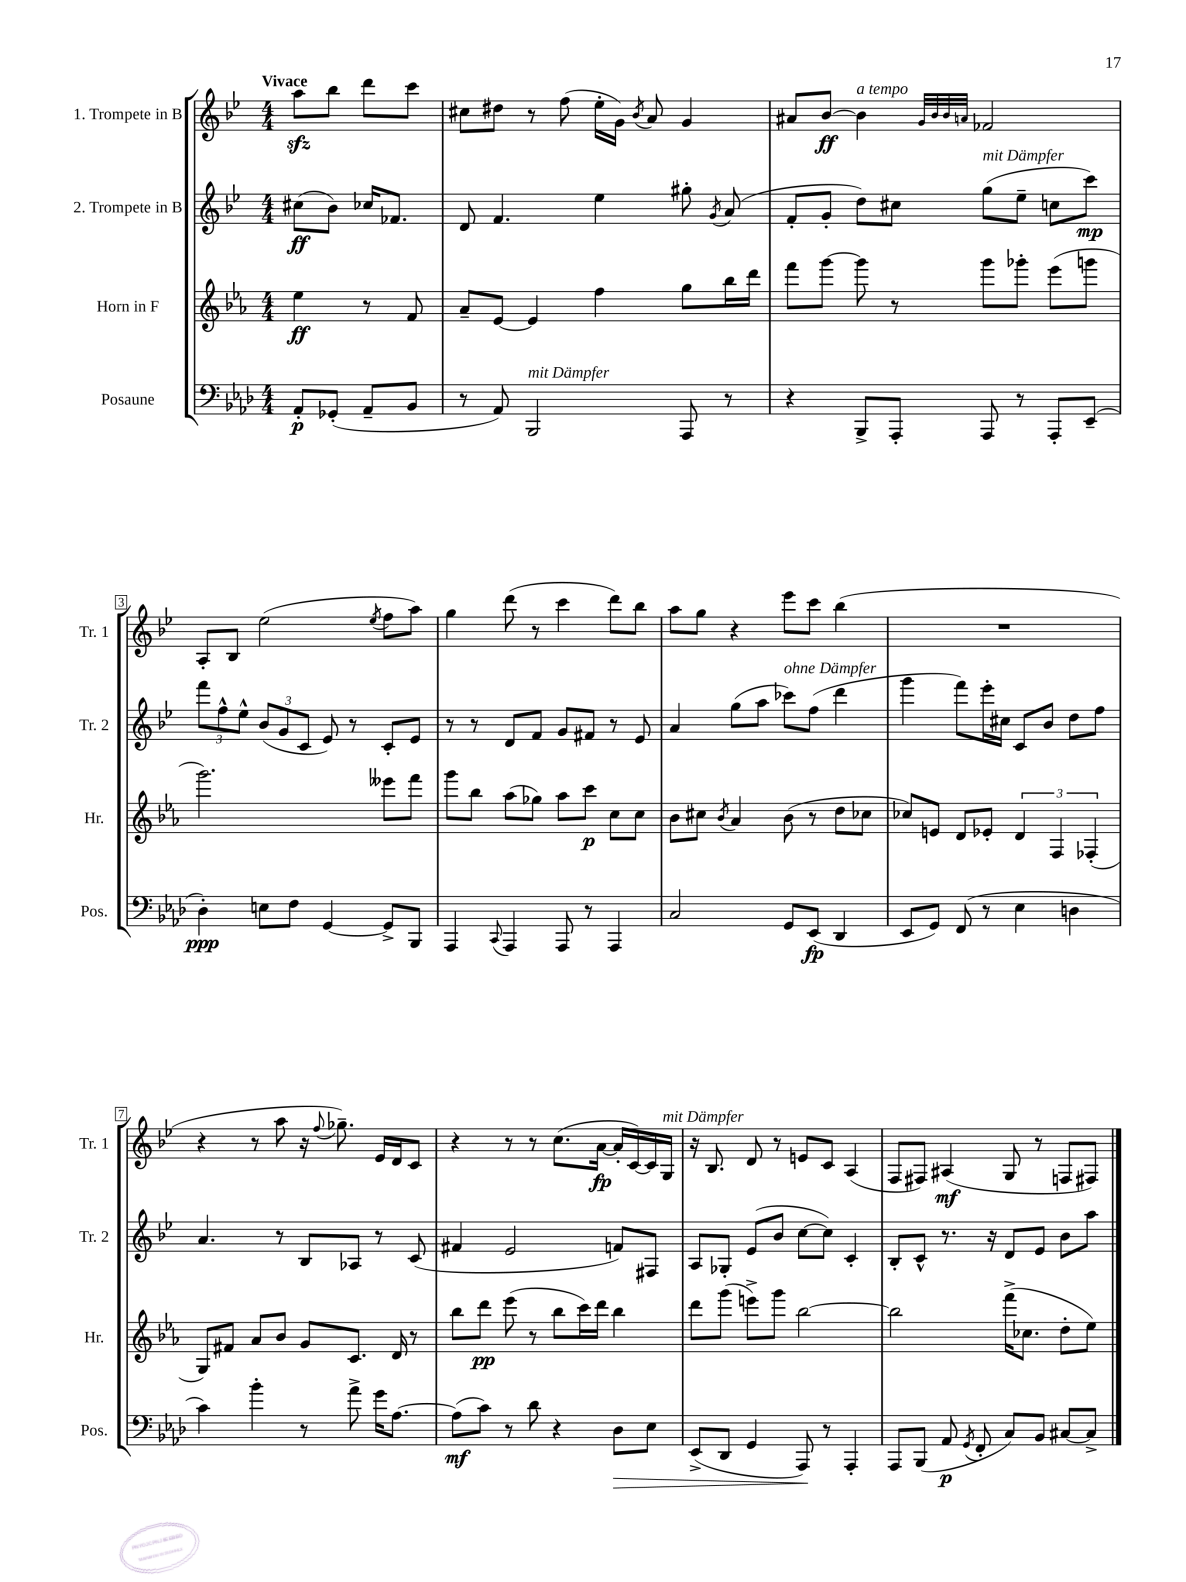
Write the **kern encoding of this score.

**kern	**dynam	**kern	**dynam	**kern	**dynam	**kern	**dynam
*part4	*part4	*part3	*part3	*part2	*part2	*part1	*part1
*staff4	*staff4	*staff3	*staff3	*staff2	*staff2	*staff1	*staff1
*I"Posaune	*	*I"Horn in F	*	*I"2. Trompete in B	*	*I"1. Trompete in B	*
*I'Pos.	*	*I'Hr.	*	*I'Tr. 2	*	*I'Tr. 1	*
*clefF4	*	*clefG2	*	*clefG2	*	*clefG2	*
*k[b-e-a-d-]	*	*k[b-e-a-]	*	*k[b-e-]	*	*k[b-e-]	*
*M4/4	*	*M4/4	*	*M4/4	*	*M4/4	*
=	=	=	=	=	=	=	=
!	!	!	!	!	!	!LO:TX:a:B:t=Vivace	!
8AA-'/L	p	4ee-\	ff	(8cc#X\L	ff	8aazz\L	.
(8GG-X'/J	.	.	.	8b-\J)	.	8bb-\J	.
8AA-~/L	.	8r	.	16cc-X/KL	.	8ddd\L	.
.	.	.	.	8.f-X/J	.	.	.
8BB-/J	.	8f/	.	.	.	8ccc\J	.
=1	=1	=1	=1	=1	=1	=1	=1
8r	.	8a-~/L	.	8d/	.	8cc#X\L	.
8AA-/)	.	[8e-/J	.	4.f/	.	8dd#X\J	.
!LO:TX:a:i:t=mit Dämpfer	!	!	!	!	!	!	!
2BBB-/	.	4e-/]	.	.	.	8r	.
.	.	.	.	.	.	(8ff\	.
.	.	4ff\	.	4ee-\	.	16ee-'\LL	.
.	.	.	.	.	.	16g\JJ)	.
.	.	.	.	.	.	8qb-/	.
.	.	.	.	.	.	8a/	.
8AAA-/	.	8gg\L	.	8gg#X'\	.	4g/	.
.	.	.	.	8qg/	.	.	.
8r	.	16bb-\L	.	(8a/	.	.	.
.	.	16ddd\JJ	.	.	.	.	.
=2	=2	=2	=2	=2	=2	=2	=2
4r	.	8fff\L	.	8f'/L	.	8a#X/L	.
.	.	[8ggg\J	.	8g'/J	.	[8b-/J	ff
!	!	!	!	!	!	!LO:TX:a:i:t=a tempo	!
8BBB-^/L	.	8ggg\]	.	8dd\L)	.	4b-\]	.
8AAA-'/J	.	8r	.	8cc#X\J	.	.	.
.	.	.	.	.	.	32qqg/LLL	.
.	.	.	.	.	.	32qqb-/	.
.	.	.	.	.	.	32qqb-/	.
.	.	.	.	.	.	32qqan/JJJ	.
!	!	!	!	!LO:TX:a:i:t=mit Dämpfer	!	!	!
8AAA-/	.	8ggg\L	.	(8gg\L	.	2f-X/	.
8r	.	8ggg-X'\J	.	8ee-~\J	.	.	.
8AAA-'/L	.	(8eee-\L	.	8ccn\L	.	.	.
(8EE-~/J	.	8gggn\J	.	8ccc\J)	mp	.	.
!!LO:LB:g=z
=3	=3	=3	=3	=3	=3	=3	=3
4D-'\)	ppp	2.ggg\)	.	12fff\L	.	8A'/L	.
.	.	.	.	12ff^^\	.	.	.
.	.	.	.	.	.	8B-/J	.
.	.	.	.	12ee-^^\J	.	.	.
8En\L	.	.	.	(12b-/L	.	(2ee-\	.
.	.	.	.	12g/	.	.	.
8F\J	.	.	.	.	.	.	.
.	.	.	.	12c/J	.	.	.
[4GG/	.	.	.	8e-/)	.	.	.
.	.	.	.	8r	.	.	.
.	.	.	.	.	.	8qee-/	.
8GG^/L]	.	8eee--X\L	.	8c'/L	.	8ff\L	.
8BBB-/J	.	8fff\J	.	8e-/J	.	8aa\J)	.
=4	=4	=4	=4	=4	=4	=4	=4
4AAA-/	.	8ggg\L	.	8r	.	4gg\	.
.	.	8bb-\J	.	8r	.	.	.
8qqCC/	.	.	.	.	.	.	.
4AAA-/	.	(8aa-\L	.	8d/L	.	(8ddd\	.
.	.	8gg-X\J)	.	8f/J	.	8r	.
8AAA-/	.	8aa-\L	.	8g/L	.	4ccc\	.
8r	.	8ccc\J	p	8f#X/J	.	.	.
4AAA-/	.	8cc\L	.	8r	.	8ddd\L)	.
.	.	8cc\J	.	8e-/	.	8bb-\J	.
=5	=5	=5	=5	=5	=5	=5	=5
2C/	.	8b-\L	.	4a/	.	8aa\L	.
.	.	8cc#X\J	.	.	.	8gg\J	.
.	.	8qb-/	.	.	.	.	.
.	.	4a-/	.	(8gg\L	.	4r	.
.	.	.	.	8aa\J	.	.	.
!	!	!	!	!LO:TX:a:i:t=ohne Dämpfer	!	!	!
8GG/L	.	(8b-\	.	8ccc-X\L)	.	8eee-\L	.
(8EE-/J	fp	8r	.	(8ff\J	.	8ccc\J	.
4DD-/	.	8dd\L	.	4ddd\	.	(4bb-\	.
.	.	8cc-X\J	.	.	.	.	.
=6	=6	=6	=6	=6	=6	=6	=6
8EE-/L	.	8cc-X/L)	.	4ggg\	.	1r	.
8GG/J)	.	8en/J	.	.	.	.	.
(8FF/	.	8d/L	.	8fff\L)	.	.	.
8r	.	8e-X'/J	.	16eee-'\L	.	.	.
.	.	.	.	16cc#X\JJ	.	.	.
4E-\	.	6d/	.	8c/L	.	.	.
.	.	.	.	8b-/J	.	.	.
.	.	6F/	.	.	.	.	.
4Dn\	.	.	.	8dd\L	.	.	.
.	.	(6F-X'/	.	.	.	.	.
.	.	.	.	8ff\J	.	.	.
!!LO:LB:g=z
=7	=7	=7	=7	=7	=7	=7	=7
4c\)	.	8G/L)	.	4.a/	.	4r	.
.	.	8f#X/J	.	.	.	.	.
4b-'\	.	8a-/L	.	.	.	8r	.
.	.	8b-/J	.	8r	.	8aa\	.
8r	.	8g/L	.	8B-/L	.	16r	.
.	.	.	.	.	.	8qqff/	.
.	.	.	.	.	.	8.gg-X~\)	.
8a-^\	.	8.c/J	.	8A-X/J	.	.	.
16g\KL	.	.	.	8r	.	16e-/LL	.
[8.A-\J	.	16d/	.	.	.	16d/J	.
.	.	8r	.	(8c/	.	8c/J	.
=8	=8	=8	=8	=8	=8	=8	=8
(8A-\L]	mf	8bb-\L	.	4f#X/	.	4r	.
8c\J)	.	8ddd\J	pp	.	.	.	.
8r	.	(8eee-\	.	2e-/	.	8r	.
8d-\	.	8r	.	.	.	8r	.
4r	.	8bb-\L	.	.	.	(8.cc\L	.
.	.	16ccc\L)	.	.	.	.	.
.	.	16ddd\JJ	.	.	.	[16a\Jk	fp
!	!LO:HP:b	!	!	!	!	!	!
8D-\L	>	4bb-\	.	8fn/L)	.	16a'/LL]	.
.	.	.	.	.	.	[16c/)	.
8E-\J	.	.	.	8F#X/J	.	16c/]	.
!	!	!	!	!	!	!LO:TX:a:i:t=mit Dämpfer	!
.	.	.	.	.	.	16G/JJ	.
=9	=9	=9	=9	=9	=9	=9	=9
(8EE-^/L	.	8ddd\L	.	8A/L	.	16r	.
.	.	.	.	.	.	8.B-/	.
8DD-/J	.	(8ggg\J	.	8G-X'/J	.	.	.
4GG/	.	8eeen^\L)	.	(8e-/L	.	8d/	.
.	.	8ggg\J	.	8b-/J	.	8r	.
8AAA-/)	.	[2bb-\	.	[8cc\L	.	8en/L	.
8r	]	.	.	8cc\J])	.	8c/J	.
4AAA-'/	.	.	.	4c'/	.	(4A/	.
=10	=10	=10	=10	=10	=10	=10	=10
8AAA-/L	.	2bb-\]	.	8B-'/L	.	8F/L	.
(8BBB-/J	.	.	.	8c^^/J	.	8F#X/J)	.
8AA-/	p	.	.	8.r	.	(4A#X/	mf
8qGG/	.	.	.	.	.	.	.
8FF'/	.	.	.	.	.	.	.
.	.	.	.	16r	.	.	.
8C/L)	.	(16fff^\KL	.	8d/L	.	8G/	.
.	.	8.cc-X\J	.	.	.	.	.
8BB-/J	.	.	.	8e-/J	.	8r	.
[8C#X/L	.	8dd'\L	.	8b-\L	.	8Fn/L	.
8C#^/J]	.	8ee-\J)	.	8aa\J	.	8F#X/J)	.
==	==	==	==	==	==	==	==
*-	*-	*-	*-	*-	*-	*-	*-
